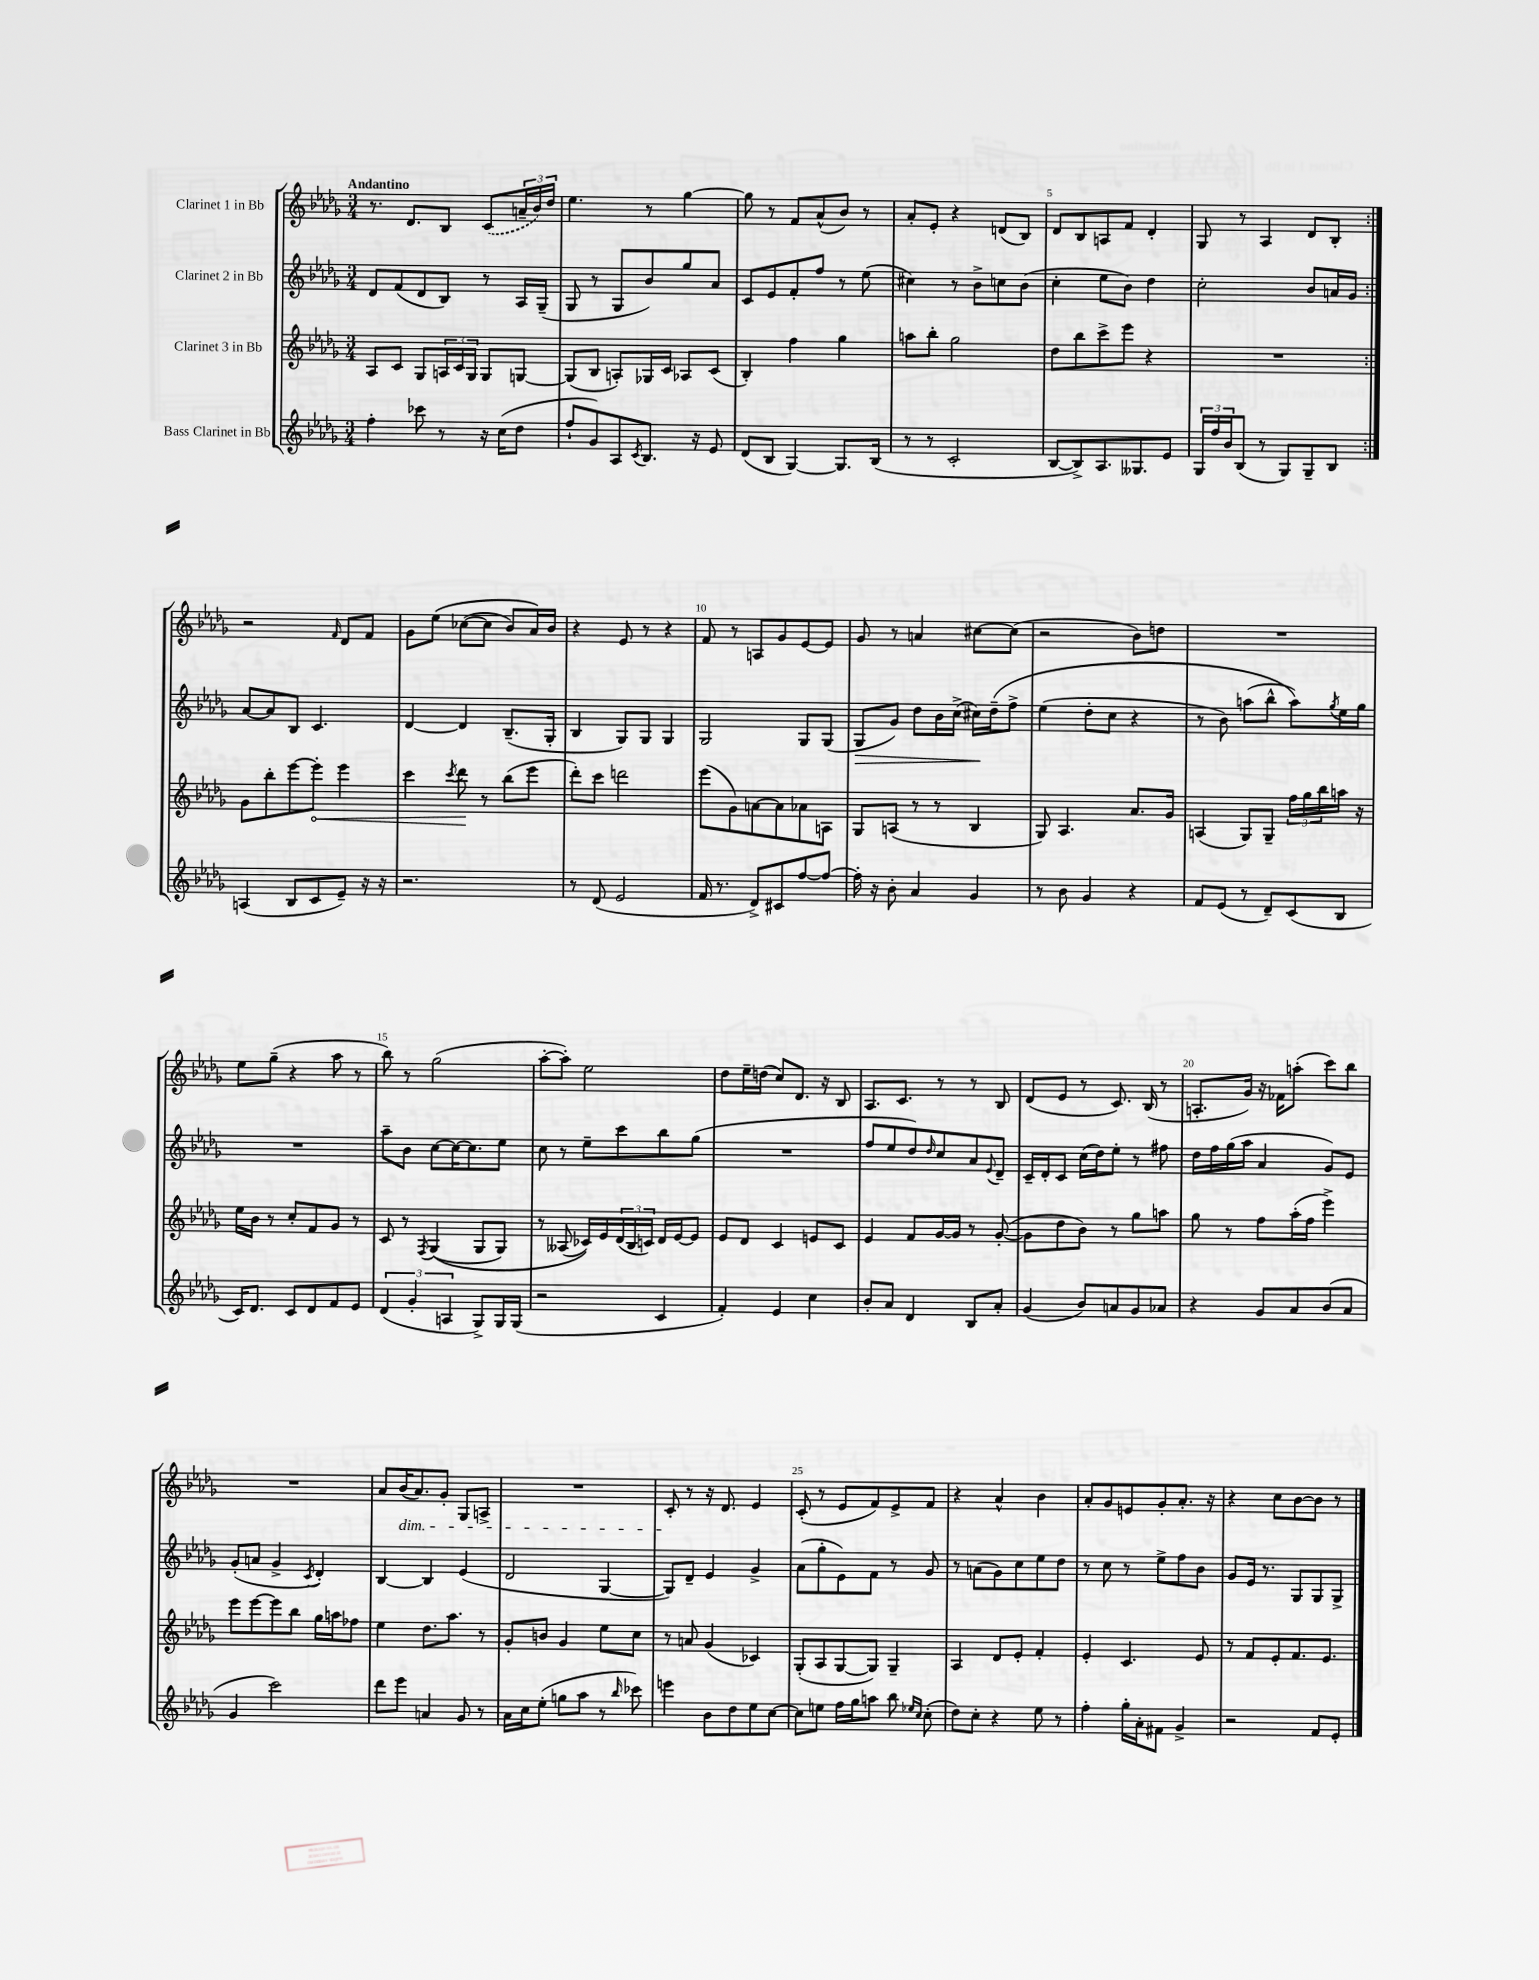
<<
\new StaffGroup <<
\new Staff = "s0" \with { instrumentName = "Clarinet 1 in Bb" } {
    \clef treble \key des \major \numericTimeSignature \time 3/4 \tempo "Andantino"
    \repeat volta 2 { r8. des'8. bes8 \once \slurDashed c'8( \tuplet 3/2 { a'16-- bes'16) des''16 } |
    ees''4. r8 ges''4~ |
    ges''8 r8 f'8 aes'8-^( bes'8) r8 |
    aes'8-. ees'8-. r4 d'8( bes8) |
    des'8 bes8 a8 f'8 des'4-. |
    ges8 r8 aes4 des'8 bes8-. | }
    r2 \grace { f'16 } des'8 f'8 |
    ges'8 ees''8\( ces''8~( ces''8 bes'8) aes'16\) bes'16 |
    r4 ees'8 r8 r4 |
    f'8 r8 a8 ges'8 ees'8~ ees'8 |
    ges'8 r8 a'4 cis''8~ cis''8( |
    r2 bes'8) d''8 |
    R2. |
    ees''8 ges''8--( r4 aes''8 r8 |
    bes''8) r8 ges''2( |
    aes''8~-. aes''8-.) ees''2 |
    des''8 ees''16-- d''16( c''8) des'8. r16 bes8 |
    aes8. c'8. r8 r8 bes8 |
    des'8( ees'8 r8 c'8.) bes16( r8 |
    a8.-. ges'16) r16 fes'16 a''8-.( c'''8) bes''8 |
    R2. |
    aes'8 bes'16\dim( aes'8.) ges'8-. ges8 a8-> |
    R2. |
    c'8-.\! r8 r16 des'8. ees'4 |
    c'8-.( r8 ees'8 f'8) ees'8-> f'8 |
    r4 aes'4-^ bes'4 |
    aes'8-. ges'8 e'8 ges'8-. aes'8.-. r16 |
    r4 c''8 bes'8~ bes'8 r8 \bar "|." |
}
\new Staff = "s1" \with { instrumentName = "Clarinet 2 in Bb" } {
    \clef treble \key des \major \numericTimeSignature \time 3/4
    \repeat volta 2 { des'8 f'8( des'8 bes8) r8 aes16 ges16--( |
    ges8 r8 ges8 bes'8) ges''8 aes'8 |
    c'8 ees'8 f'8-. f''8 r8 ees''8( |
    cis''4) r8 bes'8-> c''8 bes'8( |
    c''4-. ees''8 bes'8) des''4 |
    c''2-. bes'8 a'16 ges'16 | }
    aes'8~ aes'8 bes8 c'4. |
    des'4~ des'4 bes8.--( ges16-. |
    bes4 ges8) ges8 ges4 |
    ges2 ges8 ges8( |
    ges8\> ges'8) des''8 bes'16 c''16->( cis''16\!) des''16--\( f''8-> |
    ees''4( des''8-. c''8 r4 |
    r8 bes'8) a''8( bes''8-^ a''8)\) \acciaccatura { ges''8 } ees''16 ges''16 |
    R2. |
    aes''8-- bes'8 c''8~ c''16~ c''8. ees''8 |
    c''8 r8 ees''8-- c'''8 bes''8 ges''8( |
    R2. |
    f''8 ees''8 des''8) \grace { des''16 } c''8 aes'8 \appoggiatura { ees'8 } des'8-- |
    c'16-- des'16-. c'8 c''16( des''16) ees''8-. r8 fis''8 |
    des''16 f''16 ges''16( aes''16 aes'4 ges'8) ees'8 |
    ges'8-.( a'8 ges'4-> \acciaccatura { c'8 } des'4-.) |
    bes4~ bes4 ees'4( |
    des'2 ges4~ |
    ges8) des'8-- ees'4 ges'4-> |
    aes'8( ges''8-. ees'8) f'8 r8 ges'8 |
    r8 a'8( ges'8) c''8 ees''8 des''8 |
    r8 c''8 r8 ees''8-> f''8 bes'8 |
    ges'8 ees'16 r8. ges8 ges8 ges8-> \bar "|." |
}
\new Staff = "s2" \with { instrumentName = "Clarinet 3 in Bb" } {
    \clef treble \key des \major \numericTimeSignature \time 3/4
    \repeat volta 2 { aes8 c'8 ges8 \tuplet 3/2 { a16 c'16 ges16 } ges8 g8~ |
    g8( bes8 a8-.) ges16 c'16 aes8 c'8( |
    bes4-.) f''4 ges''4 |
    a''8 bes''8-. ges''2 |
    des''8 bes''8 c'''8-> ees'''8 r4 |
    R2. | }
    ges'8 bes''8-. ees'''8~ \once \override Hairpin.circled-tip = ##t ees'''8-.\< ees'''4 |
    c'''4 \acciaccatura { c'''8 } des'''8\! r8 bes''8( ees'''8 |
    des'''8-.) c'''8 d'''2 |
    ees'''8( ges'8) a'8~ a'8 aes'8 a8 |
    ges8 a8( r8 r8 bes4 |
    ges8) aes4. aes'8. ges'16 |
    a4( ges8) ges8-- \tuplet 3/2 { f''16 ges''16 bes''16 } a''16 r16 |
    ees''16 bes'16 r8 c''8-. f'8 ges'8 r8 |
    c'8 r8 \acciaccatura { f8 } ges4(\( ges8 ges8) |
    r8 aeses8( ces'16)\) ees'16 \tuplet 3/2 { des'16( bes16 c'16) } des'16 ees'16~ ees'8 |
    ees'8 des'8 c'4 e'8 c'8 |
    ees'4 f'8 ges'16~ ges'16 r8 ges'8~-.( |
    ges'8 des''8 bes'8) r8 ges''8 a''8 |
    ges''8 r8 f''8 aes''16-.( f''16 ees'''4->) |
    ees'''8 ees'''8~ ees'''8 bes''8 ges''16 a''16 fes''8 |
    ees''4 des''8. aes''8. r8 |
    ges'8-. b'8 ges'4 ees''8 c''8 |
    r8 a'8 ges'4( ces'4) |
    ges8-.( aes8 ges8~ ges8) ges4-- |
    aes4 des'8 ees'8-. f'4-. |
    ees'4-. c'4. ees'8 |
    r8 f'8 ees'8-. f'8. ees'8. \bar "|." |
}
\new Staff = "s3" \with { instrumentName = "Bass Clarinet in Bb" } {
    \clef treble \key des \major \numericTimeSignature \time 3/4
    \repeat volta 2 { f''4-. ces'''8 r8 r16 c''16( des''8 |
    f''8-! ges'8) aes8 \acciaccatura { c'8 } bes8. r16 ees'8 |
    des'8( bes8 ges4~) ges8. bes16( |
    r8 r8 c'2-. |
    bes8~ bes8->) aes8. geses8. ees'8 |
    \tuplet 3/2 { ges16 f''16 bes'16 } bes8( r8 ges8) ges8-- bes8 | }
    a4( bes8 c'8 ees'8--) r16 r16 |
    r2. |
    r8 des'8( ees'2 |
    f'16 r8. des'8->) cis'8 f''8~ f''8~ |
    f''16-. r16 bes'8-. aes'4 ges'4 |
    r8 bes'8 ges'4 r4 |
    f'8 ees'8( r8 des'8--) c'8( bes8 |
    c'16) des'8. c'8 des'8 f'8 ees'8 |
    \tuplet 3/2 { des'4( ges'4-. a4 } ges8->) ges16 ges16( |
    r2 c'4 |
    f'4-.) ees'4 c''4 |
    bes'8-. aes'8 des'4 bes8 aes'8-. |
    ges'4( bes'8) a'8 ges'8 aes'8 |
    r4 ges'8 aes'8 bes'8( aes'8 |
    ges'4 c'''2) |
    des'''8 ees'''8 a'4 ges'8 r8 |
    aes'16 c''16 ees''8-.( g''8 aes''8 r8 \grace { bes''16 } ces'''8) |
    e'''4 bes'8 des''8 ees''8 c''8~ |
    c''8 e''8 f''16 ges''16 a''8 bes''8 \grace { ees''16 c''16 } c''8-.( |
    des''8) c''8-. r4 ees''8 r8 |
    f''4-. ges''16-. aes'16-. fis'8 ges'4-> |
    r2 f'8 ees'8-. \bar "|." |
}
>>
>>
\layout { \context { \Score \override BarNumber.break-visibility = ##(#f #t #t) barNumberVisibility = #(every-nth-bar-number-visible 5) } }
